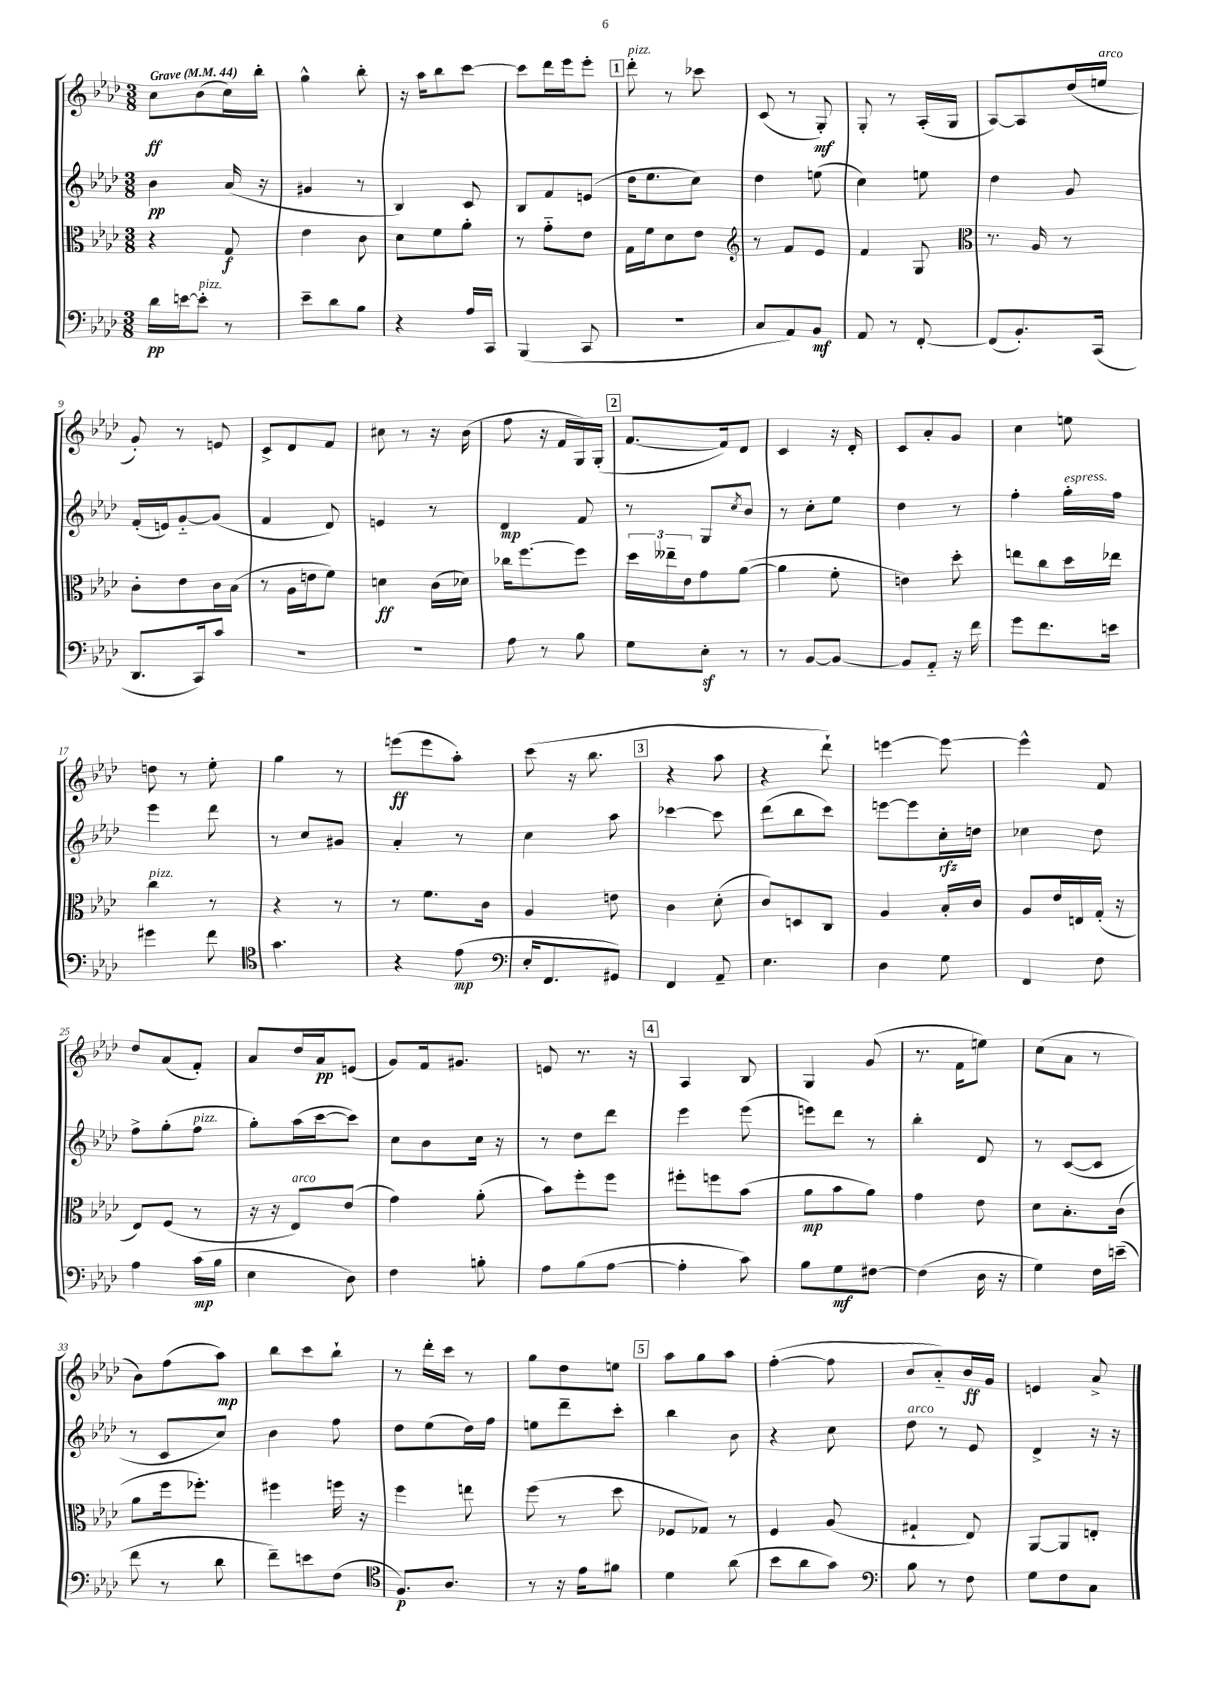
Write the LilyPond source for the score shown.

<<
\new StaffGroup <<
\new Staff = "s0" {
    \clef treble \key aes \major \numericTimeSignature \time 3/8 \tempo "Grave" 4 = 44
    c''8\ff bes'8( c''16) bes''16-. |
    g''4-^ bes''8-. |
    r16 aes''16 bes''8 c'''8~ |
    c'''8 des'''16 ees'''16 ees'''8-. |
    \mark \markup { \box "1" } des'''8-.^\markup { \italic "pizz." } r8 ces'''8 |
    c'8( r8 g8-.\mf) |
    g8-. r8 aes16-.( g16 |
    aes8~) aes8 des''16( e''16^\markup { \italic "arco" } |
    g'8-.) r8 e'8 |
    c'8-> des'8 f'8 |
    cis''8 r8 r16 bes'16( |
    f''8 r16 f'16 g16) g16-.( |
    \mark \markup { \box "2" } f'8.~ f'16) des'8 |
    c'4 r16 des'16-. |
    c'8 aes'8-. g'8 |
    c''4 e''8 |
    d''8 r8 ees''8-. |
    g''4 r8 |
    e'''8\ff( e'''8 aes''8-.) |
    c'''8( r16 bes''8. |
    \mark \markup { \box "3" } r4 aes''8 |
    r4 des'''8-!) |
    e'''4~ e'''8~ |
    e'''4-^ f'8 |
    des''8 aes'8( f'8-.) |
    aes'8 des''16 aes'16\pp e'8( |
    g'8) f'16 gis'8. |
    e'8 r8. r16 |
    \mark \markup { \box "4" } aes4 bes8 |
    g4 g'8( |
    r8. f'16 e''8) |
    c''8( aes'8 r8 |
    bes'8) f''8( aes''8\mp) |
    bes''8 c'''8 bes''8-! |
    r8 des'''16-. c'''16 r8 |
    g''8 des''8 e''8 |
    \mark \markup { \box "5" } aes''8 g''8 aes''8 |
    f''4~-.( f''8 |
    bes'8 aes'8-_) bes'16\ff g'16 |
    e'4 aes'8-> \bar "|." |
}
\new Staff = "s1" {
    \clef treble \key aes \major \numericTimeSignature \time 3/8
    bes'4\pp aes'16( r16 |
    gis'4 r8 |
    bes4) c'8 |
    bes8 f'8 e'8( |
    \mark \markup { \box "1" } des''16 ees''8. c''8) |
    des''4 e''8( |
    c''4) e''8 |
    des''4 g'8 |
    f'16-.( e'16) g'8~-_ g'8( |
    f'4 des'8) |
    e'4 r8 |
    des'4\mp f'8 |
    \mark \markup { \box "2" } r8 g8 \acciaccatura { c''8 } bes'8 |
    r8 c''8-. ees''8 |
    des''4 r8 |
    f''4-. g''16-.^\markup { \italic "espress." } f''16 |
    ees'''4 des'''8 |
    r8 c''8 gis'8 |
    aes'4-. r8 |
    c''4 aes''8 |
    \mark \markup { \box "3" } ces'''4~ ces'''8 |
    des'''8( bes''8 c'''8) |
    e'''8~ e'''8 c''16-.\rfz d''16 |
    ces''4 des''8 |
    f''8-> g''8-.( f''8^\markup { \italic "pizz." } |
    g''8-.) aes''16( c'''16~ c'''8) |
    c''8 bes'8 c''16 r16 |
    r8 des''8 des'''8 |
    \mark \markup { \box "4" } ees'''4 ees'''8( |
    e'''8) des'''8 r8 |
    bes''4-. des'8 |
    r8 c'8~( c'8 |
    r8 c'8 c''8) |
    bes'4 f''8 |
    des''8 ees''8( des''16) f''16 |
    e''8 des'''8-- c'''8-. |
    \mark \markup { \box "5" } bes''4 bes'8 |
    r4 c''8 |
    des''8^\markup { \italic "arco" } r8 ees'8 |
    des'4-> r16 r16 \bar "|." |
}
\new Staff = "s2" {
    \clef alto \key aes \major \numericTimeSignature \time 3/8
    r4 g8\f |
    ees'4 c'8 |
    des'8 f'8 aes'8-. |
    r8 g'8-_ ees'8 |
    \mark \markup { \box "1" } g16 f'16 des'8 ees'8 |
    \clef treble r8 f'8 ees'8 |
    f'4 g8 |
    \clef alto r8. aes16 r8 |
    c'8-. ees'8 c'16 bes16( |
    r8 aes16 e'16 f'8) |
    d'4\ff c'16( des'16) |
    ces''16 f''8.~ f''8 |
    \mark \markup { \box "2" } \tuplet 3/2 { des''16 eeses''16-- ees'16 } g'8 aes'8~( |
    aes'4 f'8-. |
    e'4) des''8-. |
    e''8 c''8 des''16 ees''16 |
    c''4^\markup { \italic "pizz." } r8 |
    r4 r8 |
    r8 f'8. c'16 |
    aes4 e'8 |
    \mark \markup { \box "3" } c'4 des'8-.( |
    c'8) d8 c8 |
    aes4 bes16-. c'16 |
    aes8 ees'16 e16 g16-.( r16 |
    ees8) f8( r8 |
    r16 r16 ees8^\markup { \italic "arco" }) ees'8( |
    g'4) aes'8-.( |
    bes'8) f''8-. f''8 |
    \mark \markup { \box "4" } fis''8-. f''8 bes'8( |
    aes'8\mp bes'8 aes'8) |
    g'4 ees'8 |
    des'8 bes8.-. c'16( |
    aes'8 f''16 fes''8.-.) |
    fis''4 f''16 r16 |
    f''4 e''8 |
    f''8( r8 des''8 |
    \mark \markup { \box "5" } fes8 ges8) r8 |
    f4 aes8( |
    gis4-! ees8) |
    aes,8~ aes,8 e8-. \bar "|." |
}
\new Staff = "s3" {
    \clef bass \key aes \major \numericTimeSignature \time 3/8
    des'16\pp e'16~ e'8-.^\markup { \italic "pizz." } r8 |
    ees'8-- des'8 bes8 |
    r4 aes16 c,16 |
    bes,,4( c,8 |
    \mark \markup { \box "1" } R4. |
    c8 aes,8) bes,8\mf |
    aes,8 r8 f,8~-. |
    f,8( bes,8.-.) c,16( |
    des,8. c,16) c'8 |
    R4. |
    r4. |
    aes8 r8 bes8 |
    \mark \markup { \box "2" } g8 ees8-.\sf r8 |
    r8 bes,8~ bes,8~ |
    bes,8 aes,8-_ r16 f'16 |
    g'8 f'8. e'16 |
    gis'4 f'8 |
    \clef tenor g'4. |
    r4 ees'8\mp( |
    \clef bass ees16-. f,8. gis,8) |
    \mark \markup { \box "3" } f,4 aes,8-- |
    ees4. |
    des4 g8 |
    f,4 f8 |
    aes4 c'16\mp( bes16 |
    ees4 des8) |
    f4 b8-. |
    aes8 bes8( aes8~ |
    \mark \markup { \box "4" } aes4-. c'8) |
    bes8 g8\mf fis8~ |
    fis4( des16 r16 |
    g4) f16 e'16--( |
    f'8 r8 des'8 |
    f'8--) e'8 f8( |
    \clef tenor f8.\p) aes8. |
    r8 r16 ees'16 fis'8 |
    \mark \markup { \box "5" } des'4 aes'8( |
    bes'8 aes'8 g'8) |
    \clef bass bes8 r8 f8 |
    g8 f8 c8 \bar "|." |
}
>>
>>
